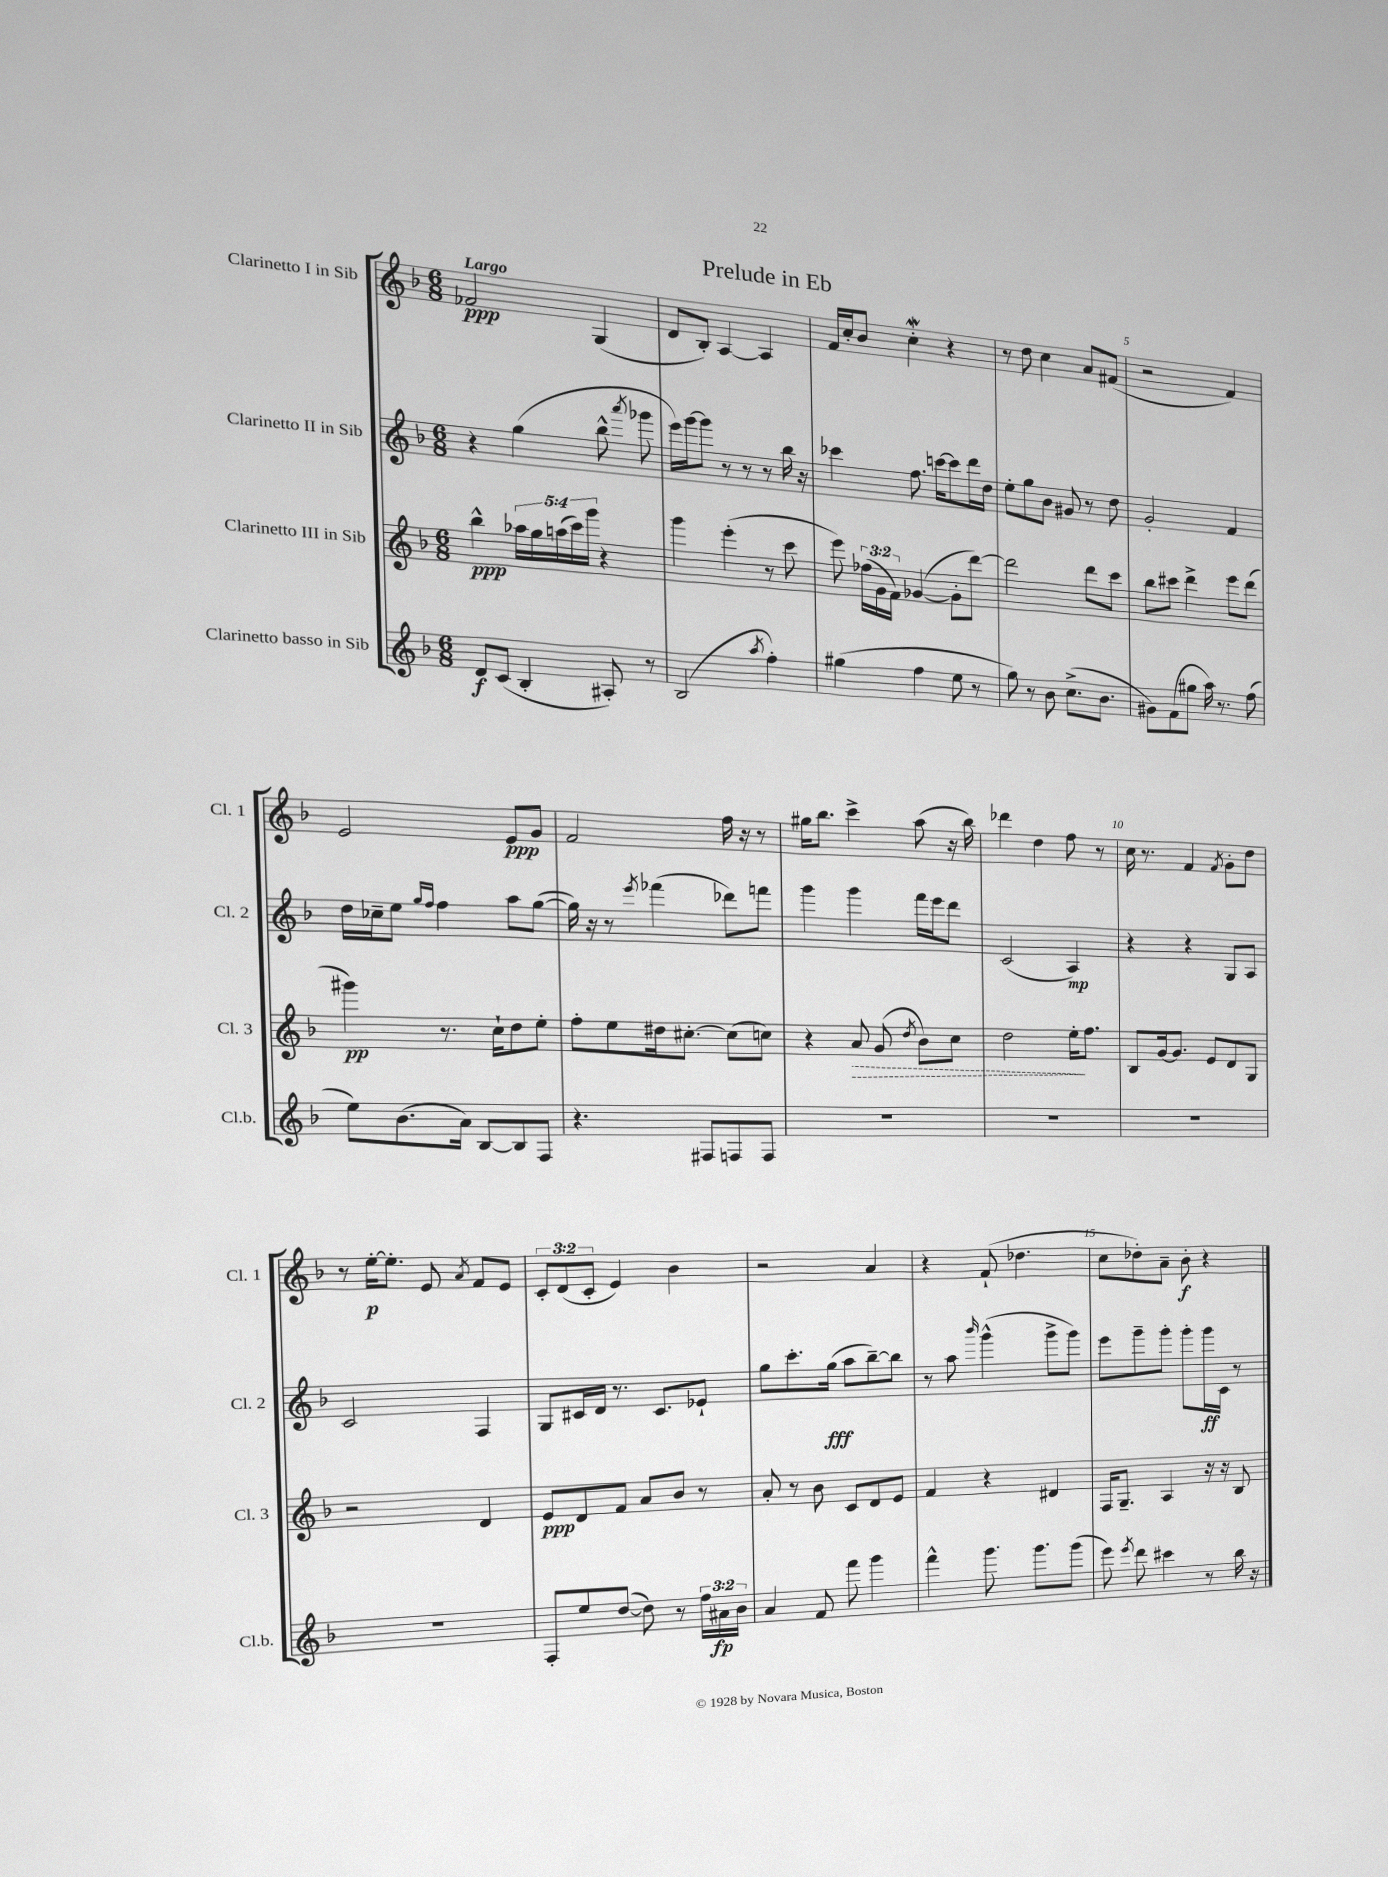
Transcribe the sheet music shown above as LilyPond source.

\header { title = "Prelude in Eb" }
<<
\new StaffGroup <<
\new Staff = "s0" \with { instrumentName = "Clarinetto I in Sib" shortInstrumentName = "Cl. 1" } {
    \clef treble \key f \major \numericTimeSignature \time 6/8 \override Staff.TupletNumber.text = #tuplet-number::calc-fraction-text \tempo "Largo"
    \autoBeamOff fes'2\ppp g4( |
    d'8[ bes8]-.) a4~ a4 |
    f'16[ c''16-. bes'8] c''4-.\mordent r4 |
    r8 d''8 c''4 a'8[ fis'8]( |
    r2 f'4) |
    e'2 e'8[\ppp g'8] |
    f'2 f''16 r16 r8 |
    gis''16[ bes''8.] c'''4-> a''8( r16 bes''16) |
    des'''4 d''4 f''8 r8 |
    c''16 r8. f'4 \acciaccatura { f'8 } g'8[-. d''8] |
    r8 e''16[~-.\p e''8.]-. e'8 \acciaccatura { a'8 } f'8[ e'8] |
    \tuplet 3/2 { c'8[-. d'8( c'8]-. } e'4) bes'4 |
    r2 a'4 |
    r4 f'8-!( des''4. |
    c''8[ des''8-.) a'8]-- bes'8-.\f r4 \bar "|." |
}
\new Staff = "s1" \with { instrumentName = "Clarinetto II in Sib" shortInstrumentName = "Cl. 2" } {
    \clef treble \key f \major \numericTimeSignature \time 6/8
    \autoBeamOff r4 g''4( bes''8-^ \acciaccatura { a'''8 } ges'''8 |
    e'''16[) g'''16~ g'''8] r8 r8 r8 bes''16 r16 |
    ces'''4 f''8. c'''16[~ c'''8 d'''16 d''16] |
    e''8[-. g''8 bes'8] gis'8 r8 d''8 |
    g'2-. f'4 |
    d''16[ ces''16-- e''8] \grace { g''16[ f''16] } f''4 a''8[ g''8]~( |
    g''16) r16 r8 \acciaccatura { e'''8 } fes'''4( des'''8[) f'''8] |
    g'''4 g'''4 f'''16[ e'''16 d'''8] |
    c'2( a4\mp) |
    r4 r4 g8[ a8] |
    c'2 f4 |
    g8[ cis'16 d'16] r8. cis'8.[ ees'8]-! |
    g''8[ c'''8.-. g''16]\fff( a''8[ bes''8~--) bes''8] |
    r8 a''8 \grace { bes'''16 } g'''4-^( g'''8[-> g'''8]) |
    e'''8[ g'''8-- g'''8]-. g'''8[-. g'''16\ff c'16] r8 \bar "|." |
}
\new Staff = "s2" \with { instrumentName = "Clarinetto III in Sib" shortInstrumentName = "Cl. 3" } {
    \clef treble \key f \major \numericTimeSignature \time 6/8 \override Staff.TupletNumber.text = #tuplet-number::calc-fraction-text
    \autoBeamOff bes''4-^\ppp \tuplet 5/4 { aes''16[ g''16 a''16( c'''16) g'''16] } r4 |
    g'''4 e'''4-.( r8 c'''8 |
    e'''8) \tuplet 3/2 { fes''16[( g'16 f'16]) } ges'4~( ges'8[-. d'''8]~) |
    d'''2 d'''8[ c'''8] |
    bes''8[ cis'''8] d'''4-> e'''8[ d'''8]( |
    gis'''4\pp) r8. c''16[-! d''8 e''8]-. |
    f''8[-. e''8 dis''16 cis''8.]~-. cis''8[( c''8]) |
    r4 \once \override Hairpin.style = #'dashed-line a'8\> g'8( \acciaccatura { d''8 } bes'8[) c''8] |
    d''2 e''16[-.\! f''8.] |
    bes8[ g'16~ g'8.] e'8[ d'8 g8] |
    r2 d'4 |
    e'8[\ppp d'8 f'8] a'8[ bes'8] r8 |
    a'8-. r8 bes'8 c'8[ d'8 e'8] |
    f'4 r4 dis'4 |
    f16[ g8.]-- a4 r16 r16 bes8 \bar "|." |
}
\new Staff = "s3" \with { instrumentName = "Clarinetto basso in Sib" shortInstrumentName = "Cl.b." } {
    \clef treble \key f \major \numericTimeSignature \time 6/8 \override Staff.TupletNumber.text = #tuplet-number::calc-fraction-text
    \autoBeamOff d'8[\f c'8]( bes4-. ais8-.) r8 |
    bes2( \acciaccatura { a''8 } f''4-.) |
    gis''4( f''4 e''8 r8 |
    g''8) r8 bes'8 c''8.[->( bes'8.] |
    gis'8[) f'8( gis''8] a''16) r8. f''8( |
    e''8[) bes'8.( a'16]) bes8[~ bes8 f8] |
    r4. fis8[ f8 f8] |
    R2. |
    R2. |
    R2. |
    R2. |
    f8[-. e''8 d''8]~( d''8) r8 \tuplet 3/2 { f''16[ ais'16\fp bes'16] } |
    a'4 f'8 f'''8 g'''4 |
    f'''4-^ g'''8. g'''8.[ g'''8]( |
    e'''8) \acciaccatura { e'''8 } d'''8 cis'''4 r8 bes''16 r16 \bar "|." |
}
>>
>>
\layout { \context { \Score \override BarNumber.break-visibility = ##(#f #t #t) barNumberVisibility = #(every-nth-bar-number-visible 5) } }
